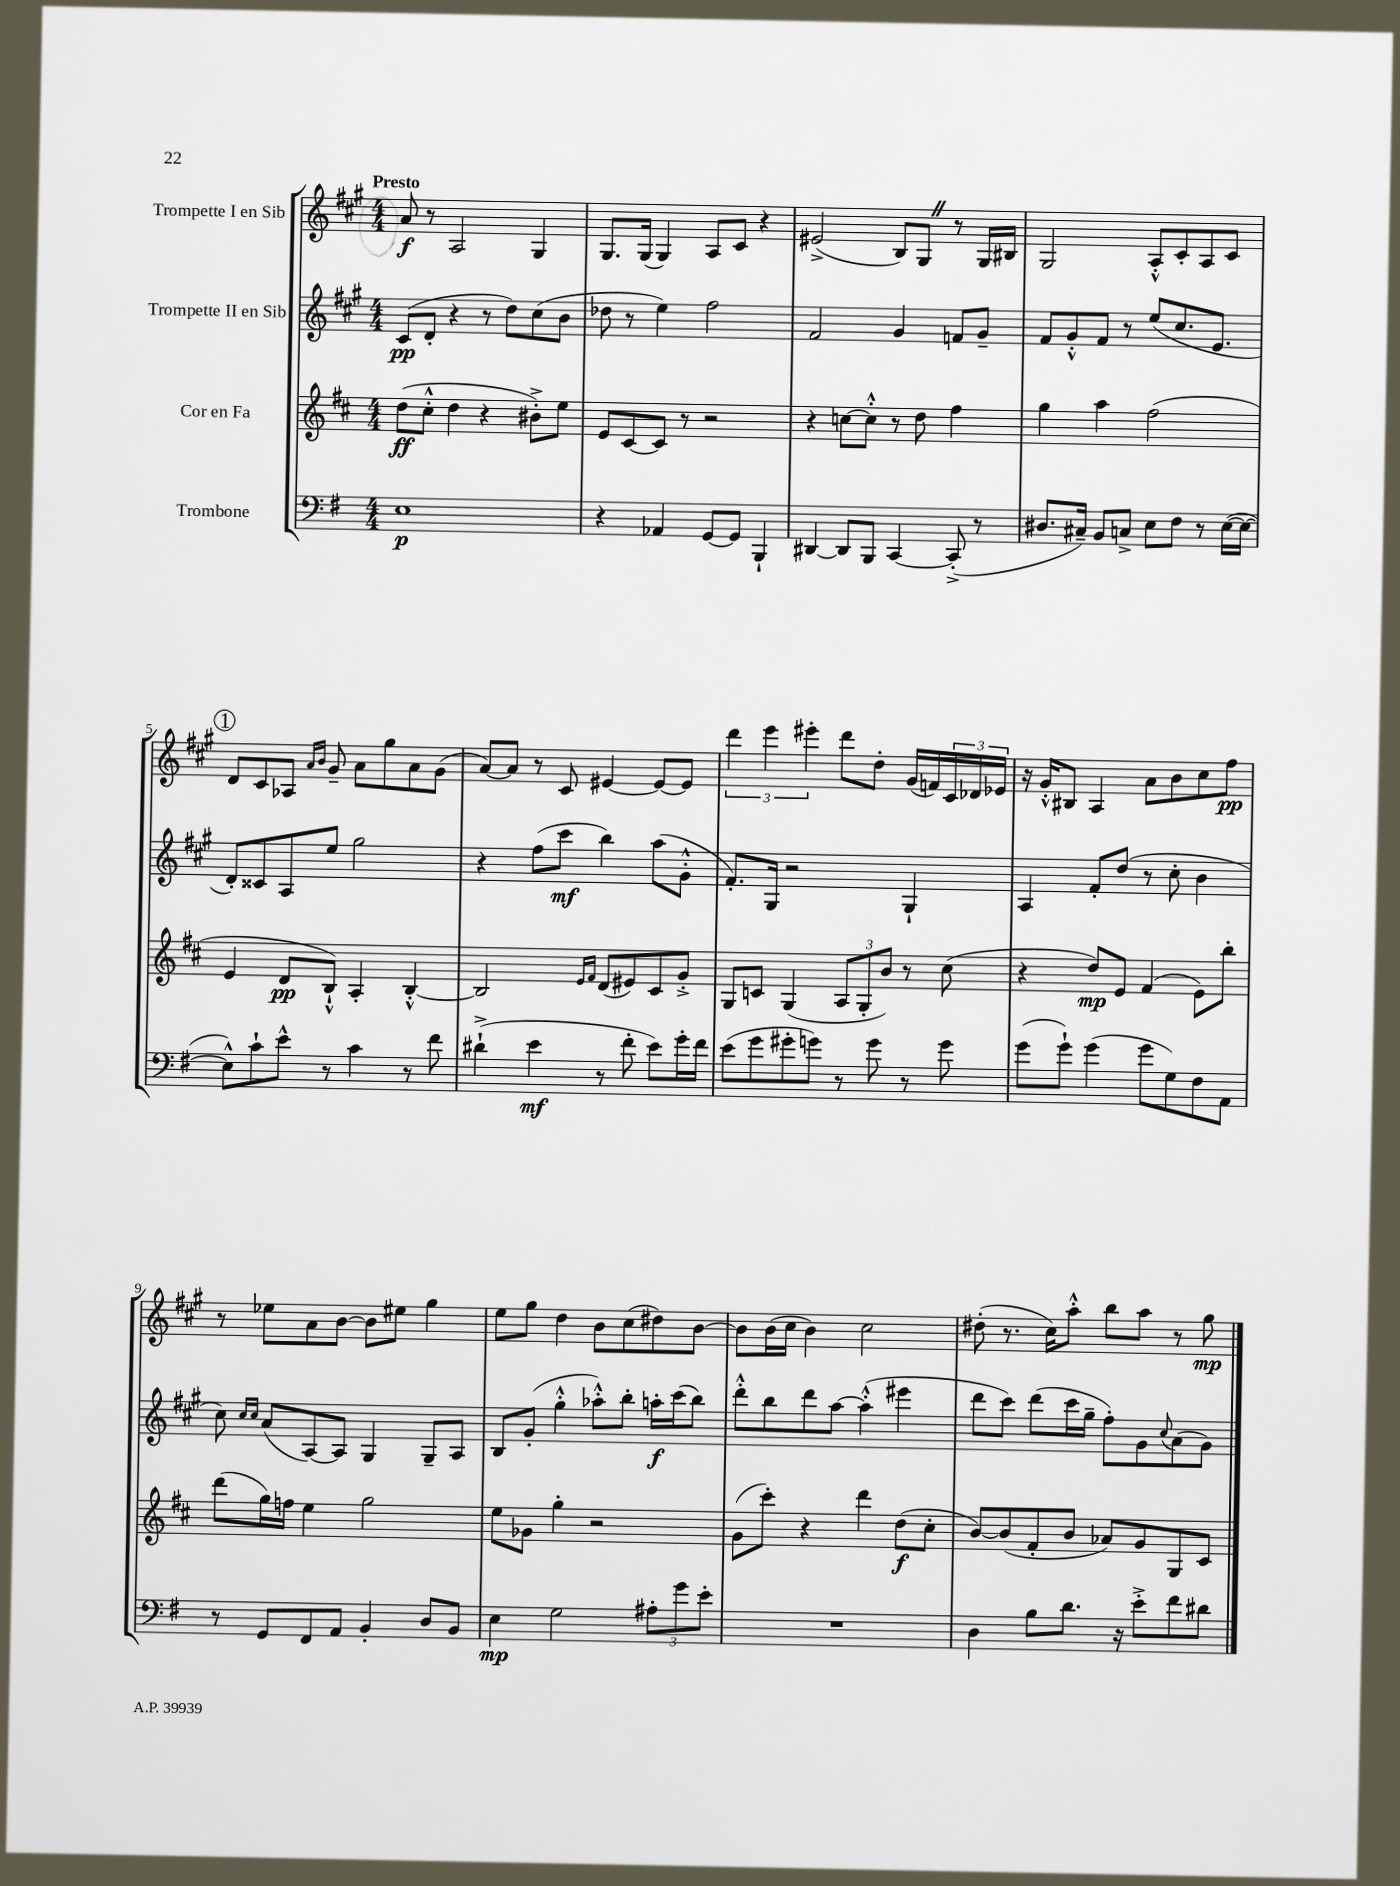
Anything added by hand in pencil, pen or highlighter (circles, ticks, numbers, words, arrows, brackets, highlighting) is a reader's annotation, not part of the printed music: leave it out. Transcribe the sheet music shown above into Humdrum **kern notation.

**kern	**kern	**kern	**kern
*staff4	*staff3	*staff2	*staff1
*clefF4	*clefG2	*clefG2	*clefG2
*k[f#]	*k[f#c#]	*k[f#c#g#]	*k[f#c#g#]
*M4/4	*M4/4	*M4/4	*M4/4
1E	(8dd\L	(8c#/L	8a/
.	8cc#'^^\J	8d'/J	8r
.	4dd\	4r	2A/
.	4r	8r	.
.	.	8dd\L)	.
.	8b#'^\L)	(8cc#\	4G#/
.	8ee\J	8b\J	.
=	=	=	=
4r	8e/L	8dd-\	8.G#/L
.	[8c#/	8r	.
.	.	.	(16G#/Jk
4AA-/	8c#/]J	4ee\)	4G#/)
.	8r	.	.
[8GG/L	2r	2ff#\	8A/L
8GG/]J	.	.	8c#/J
4BBB`/	.	.	4r
=	=	=	=
[4DD#/	4r	2f#/	(2e#^/
8DD#/]L	[8cc\L	.	.
8BBB/J	8cc'^^\]J	.	.
[4CC/	8r	4g#/	8B/L)
.	8dd\	.	8G#/J
(8CC'^/]	4ff#\	8f/L	8r
8r	.	8g#~/J	16G#/LL
.	.	.	16B#/JJ
=	=	=	=
8.D#/L	4gg\	8f#/L	2G#/
.	.	8g#'^^/	.
16C#~/Jk)	.	.	.
8BB/L	4aa\	8f#/J	.
8C^/J	.	8r	.
8E\L	(2ff#\	(8ee/L	8A'^^/L
8F#\J	.	8.cc#/	8c#'/
8r	.	.	8A/
.	.	8.e/J	.
([16E\LL	.	.	8c#/J
16E\_JJ	.	.	.
=	=	=	=
8E^^\]L)	4e/	8d'/L)	8d/L
8c`\	.	8c##/	8c#/
8e^^\J	8d/L	8A/	8A-/J
.	.	.	16qqa/LL
.	.	.	16qqb/JJ
8r	8B`^^/J)	8ee/J	8g#~/
4c\	4A'/	2gg#\	8a\L
.	.	.	8gg#\
8r	[4B'^^/	.	8a\
8f#\	.	.	(8g#\J
=	=	=	=
(4d#`^\	2B/]	4r	[8a/L)
.	.	.	8a/]J
4e\	.	(8ff#\L	8r
.	.	8ccc#\J	8c#/
.	16qqe/LL	.	.
.	16qqf#/JJ	.	.
8r	(8d/L	4bb\)	[4e#/
8f#'\	8e#/)	.	.
8e\L)	8c#/	(8aa\L	8e#/_L
16g'\L	8g'^/J	8g#'^^\J	8e#/]J
16f#\JJ	.	.	.
=	=	=	=
(8e\L	8G/L	8.f#'/L)	6ddd\
8g\	8c/J	.	.
.	.	.	6eee\
.	.	16G#/Jk	.
8g#'\	(4G/	2r	.
.	.	.	6eee#'\
8g\J)	.	.	.
8r	12A/L	.	8ddd\L
.	12G'/	.	.
8g\	.	.	8dd'\J
.	12b/J)	.	.
8r	8r	4G#`/	(16g#/LL
.	.	.	16f/)
8g\	(8cc#\	.	24c#/
.	.	.	24d-/
.	.	.	24e-/JJ
=	=	=	=
(8g\L	4r	4A/	16r
.	.	.	16g#'^^/LK
8g`\J)	.	.	8B#/J
(4g\	8dd/L)	8f#'/L	4A/
.	8e/J	(8dd/J	.
8g\L	(4f#/	8r	8a\L
8G\)	.	8cc#'\	8b\
8F#\	8e\L)	4b\	8cc#\
8AA\J	8bb'\J	.	8ff#\J
=	=	=	=
8r	(8ddd\L	8cc#\)	8r
.	.	16qqcc#/LL	.
.	.	16qqcc#/JJ	.
8GG/L	16gg\L)	(8a/L	8ee-\L
.	16ff\JJ	.	.
8FF#/	4ee\	[8A/)	8a\
8AA/J	.	8A/]J	[8b\J
4BB'/	2gg\	4G#/	8b\]L
.	.	.	8ee#\J
8D/L	.	8G#~/L	4gg#\
8BB/J	.	8A/J	.
=	=	=	=
4E\	8ee\L	8B/L	8ee\L
.	8g-\J	(8g#'/J	8gg#\J
2G\	4gg'\	4gg#'^^\	4dd\
.	2r	8aa-'^^\L)	8b\L
.	.	8bb'\J	(8cc#\
12A#'\L	.	16aa'\LL	8dd#\)
.	.	(16ccc#\J	.
12g\	.	.	.
.	.	8bb\J)	[8b\J
12e'\J	.	.	.
=	=	=	=
1r	(8g\L	8ddd'^^\L	8b\]L
.	8ccc#'\J)	8bb\	(16b\L
.	.	.	16cc#\JJ
.	4r	8ddd\	4b\)
.	.	[8aa\J	.
.	4ddd\	(4aa'^^\]	2cc#\
.	(8dd\L	4eee#\	.
.	8cc#'\J	.	.
=	=	=	=
4D\	[8b/L)	8ddd\L	(8dd#'\
.	(8b/]	8ccc#\J)	8.r
8B\L	8f#'/	(8ddd\L	.
.	.	.	16cc#\LK)
8.d\J	8b/J	16ccc#\L	8aa'^^\J
.	.	16gg#~\JJ	.
.	8a-/L)	8ff#'\L)	8bb\L
16r	.	.	.
8e'^\L	8g/	8g#\	8aa\J
.	.	8qqcc#/	.
8f#\	8G/	(8a\	8r
8d#\J	8c#/J	8g#\J)	8gg#\
==	==	==	==
*-	*-	*-	*-
